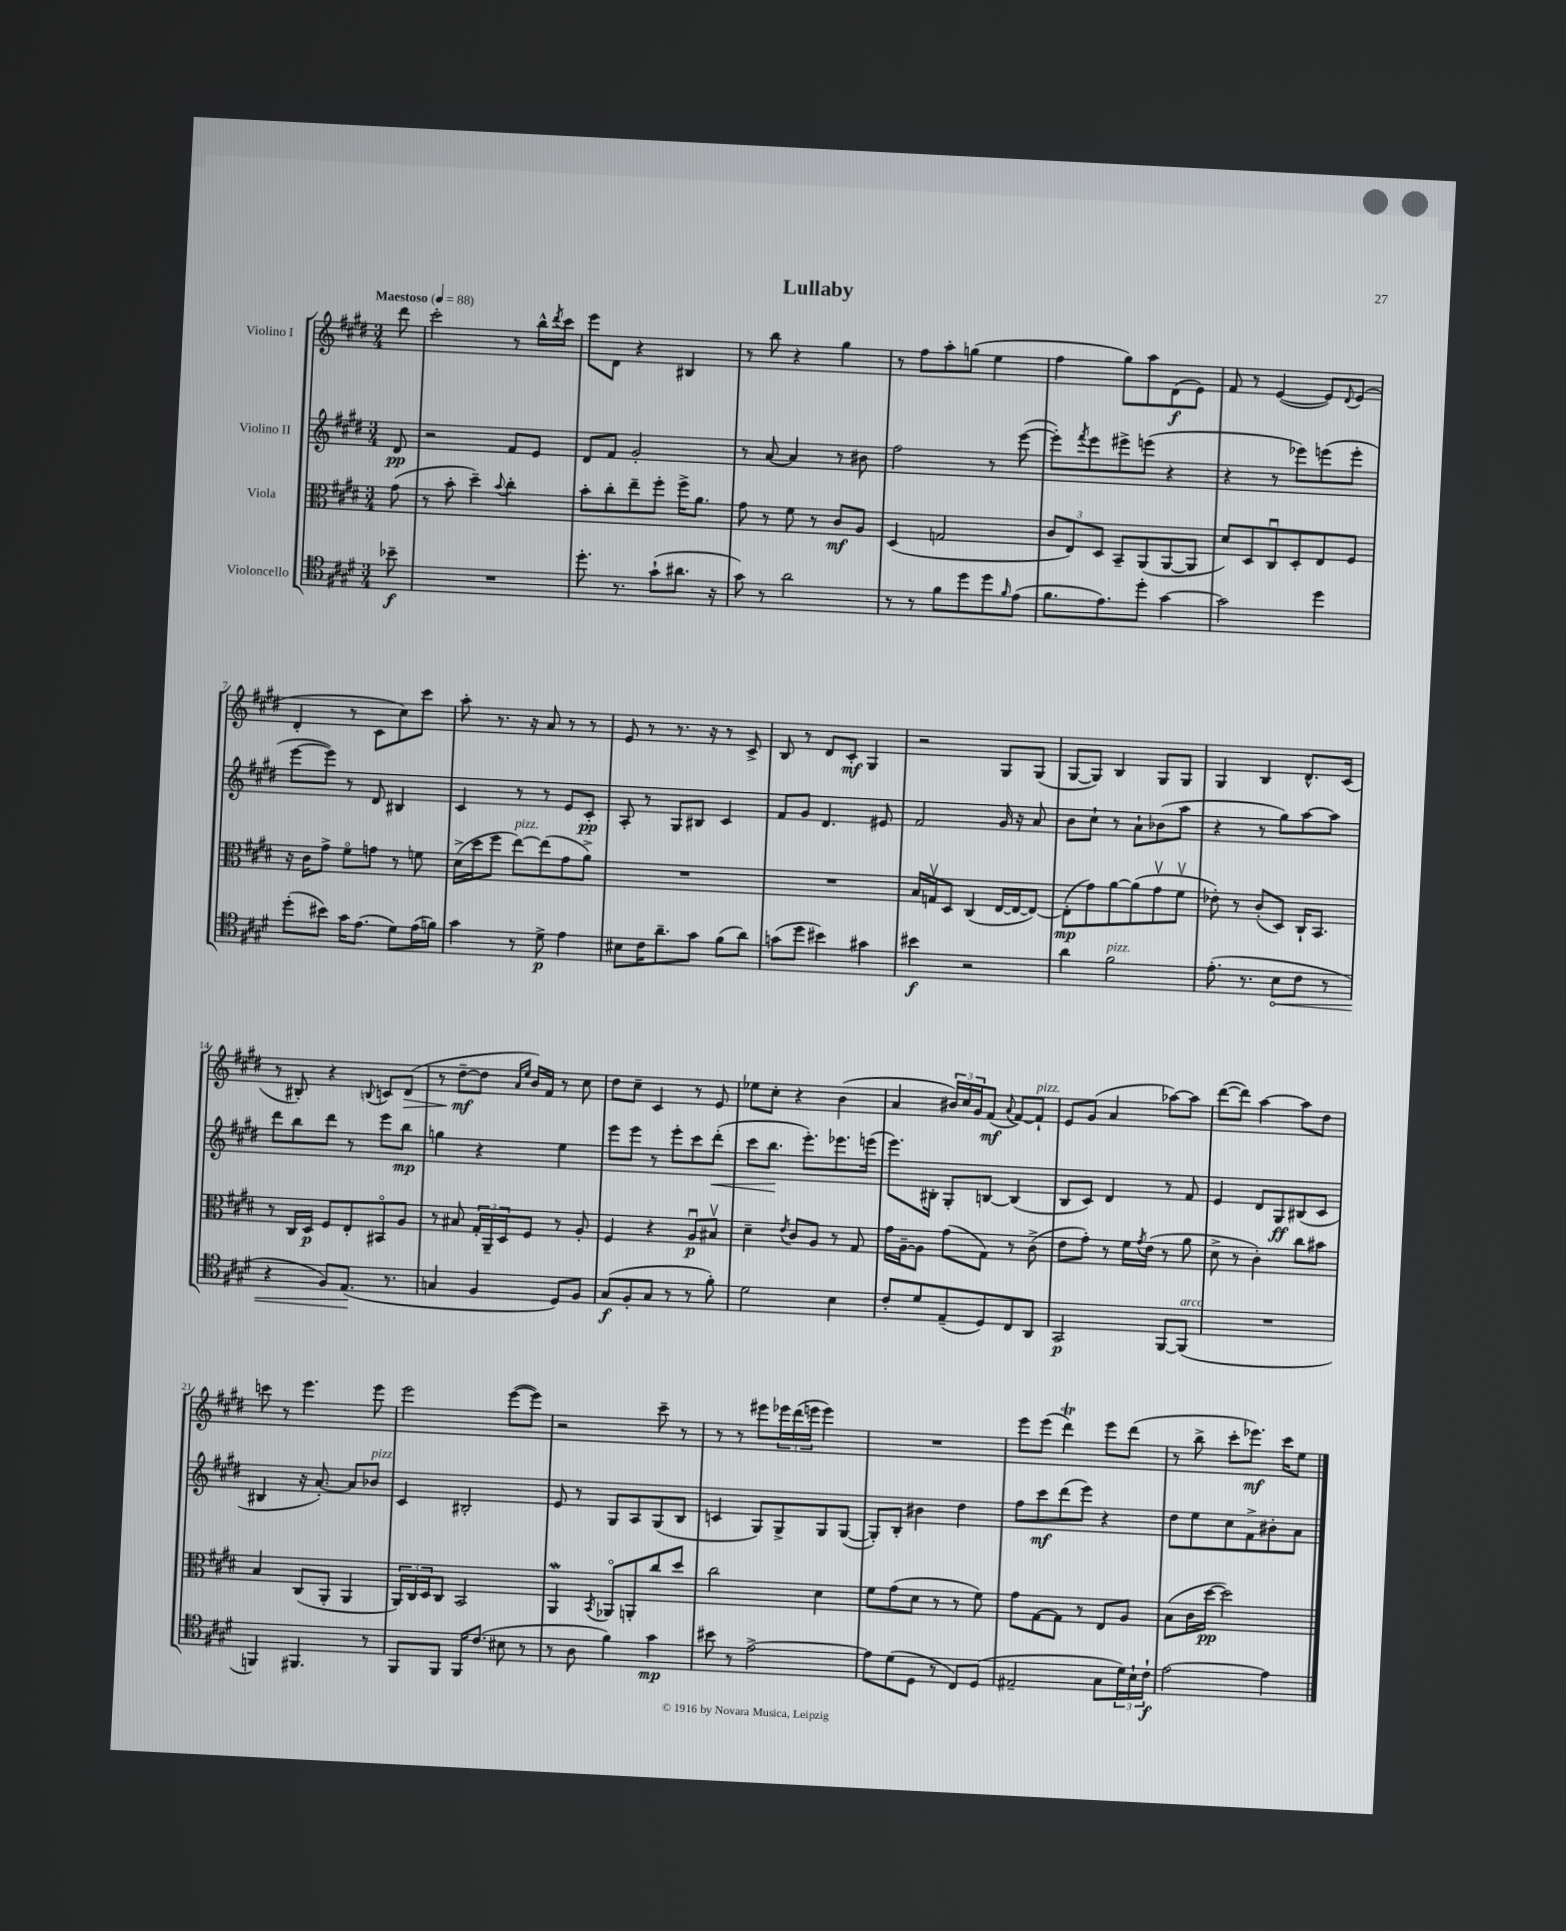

**kern	**kern	**kern	**kern
*staff4	*staff3	*staff2	*staff1
*clefC4	*clefC3	*clefG2	*clefG2
*k[f#c#g#d#]	*k[f#c#g#d#]	*k[f#c#g#d#]	*k[f#c#g#d#]
*M3/4	*M3/4	*M3/4	*M3/4
*MM88	*MM88	*MM88	*MM88
8b-~\	(8g#\	8d#/	8ddd#\
=	=	=	=
2.r	8r	2r	2ccc#'\
.	8b'\	.	.
.	4dd#~\)	.	.
.	8qqb/	.	.
.	4cc#'\	8f#/L	8r
.	.	8e/J	16bb^^\LL
.	.	.	8qddd#/
.	.	.	16ccc#\JJ
=	=	=	=
8.dd#'\	8b'\L	8d#/L	8eee\L
.	8cc#'\	8f#/J	8d#\J
8.r	.	.	.
.	8ee~\	2g#'/	4r
(8g#`\L	8ff#'\J	.	.
8.a#\J	16ff#^\LK	.	4B#/
.	8.a\J	.	.
16r	.	.	.
=	=	=	=
8g#\)	8g#\	8r	8r
8r	8r	[8a/	8bb\
2a\	8f#\	4a/]	4r
.	8r	.	.
.	8c#/L	8r	4gg#\
.	8A/J	8b#\	.
=	=	=	=
8r	(4D#/	2ff#\	8r
8r	.	.	8ff#\L
8f#\L	2G/	.	8aa'\
8dd#\	.	.	(8gg\J
8dd#\	.	8r	4ee\
16qqf#/	.	.	.
(8e\J	.	([8eee\	.
=	=	=	=
8.f#\L	12c#/L	8eee'\]L)	4ff#\
.	12E/)	.	.
.	.	8qfff#/	.
.	.	8eee\	.
.	12D#/J	.	.
8.e\)	.	.	.
.	8BB~/L	8eee#^\	8gg#\L)
8dd#'\J	(8AA/	(8eee\J	8aa\
[4g#\	[8AA/	4r	(8d#\
.	8AA/]J	.	8e\J)
=	=	=	=
2g#\]	8d#/L)	4r	8f#/
.	8D#/	.	8r
.	8C#u/	8r	([4e/
.	8D#'/	8eee-\L)	.
4dd#\	8E/	(8eee\	8e/]L)
.	.	.	8qqd#/
.	8F#/J	8eee'\J	(8e/J
=	=	=	=
(8dd#'\L	16r	[8eee\L	4d#'/
.	16c#\LK	.	.
8b#\J)	8g#^\J	8eee\]J)	.
16g#\LK	8f#o\L	8r	8r
(8.e\J	.	.	.
.	8g\J	8d#/	8c#\L
8d#\L)	8r	4B#/	8cc#\)
(16e\L	8f\	.	8ccc#\J
16f\JJ)	.	.	.
=	=	=	=
4g#\	(16d#^\LL	4c#/	8aa'\
.	16dd#\J	.	.
.	8ff#\J	.	8.r
8r	[8ee\L)	8r	.
.	.	.	16r
8d#^\	(8ee\]	8r	8a/
4e\	8g#\	8e/L	8r
.	8a^\J)	8c#'/J	8r
=	=	=	=
8B#\L	2.r	8A'/	8e/
16c#\K	.	8r	8r
8.a~\	.	.	.
.	.	8G#/L	8.r
8g#\J	.	8B#/J	.
.	.	.	16r
(8f#\L	.	4c#/	8r
8a\J)	.	.	8c#^/
=	=	=	=
(8g\L	2.r	8f#/L	8B/
8dd#\J	.	8g#/J	8r
4b#\)	.	4.d#/	8d#/L
.	.	.	8c#'/J
4g#\	.	.	4G#/
.	.	8e#/	.
=	=	=	=
4b#\	16B/LL	2f#/	2r
.	16Gv/J	.	.
.	8D#/J	.	.
2r	(4C#/	.	.
.	[16E/LL	16g#/	8G#/L
.	16E/_J	16r	.
.	8E/_J)	8a/	(8G#/J
=	=	=	=
4a\	(8E'\]L	8b\L	[8G#/L
.	8g#\)	8cc#`\J	8G#/]J)
2f#\	[8a\	8r	4B/
.	(8a\]	8a`\L	.
.	8g#v\	(8b-\	8G#/L
.	8f#v\J	8aa\J	8G#/J
=	=	=	=
(8.e'\	8e-'\)	4r	4G#/
.	8r	.	.
8.r	.	.	.
.	(8c#'/L	8r	4B/
8B\L	8D#/J)	8gg#\L)	.
8c#\J	16C#`/LK	[8aa\	8.d#^^/L
.	8.BB/J	.	.
8r	.	8aa\]J	.
.	.	.	(16c#/Jk
=	=	=	=
4r	8r	8ddd#\L	8r
.	16C#/LL	8bb\	8B#'/)
.	16D#/JJ	.	.
8F#/L)	8F#/L	8ddd#\J	4r
(8.E/J	8E'/	8r	.
.	.	.	8qqB/
.	8BB#o/	8eee\L	8c/L
8.r	.	.	.
.	8A/J	8bb\J	(8d#/J
=	=	=	=
4G/	8r	4gg\	8r
.	8B#/	.	[8dd#~\L
4F#/	24G#'/LL	4r	8dd#\]J
.	24AA~/	.	.
.	24D#/J	.	.
.	.	.	16qqa/LL
.	.	.	16qqee/JJ
.	8F#/J	.	16b/LL)
.	.	.	16f#/JJ
8D#/L)	8r	4ee\	8r
8F#/J	8A'/	.	8cc#\
=	=	=	=
(8G#/L	4F#/	8eee\L	8dd#\L
8F#'/	.	8eee\J	8cc#~\J
8G#/J	4r	8r	4c#/
8r	.	8eee'\L	.
8r	8Au/L	8ccc#\	8r
8f#'\)	8B#v/J	(8ddd#'\J	8e/
=	=	=	=
2d#\	4d#~\	8ccc#\L	8ee-\L
.	.	8.bb\J	8cc#'\J
.	8qe/	.	.
.	8c#/L	.	4r
.	.	8.eee'\L)	.
.	8A/J	.	.
4B\	8r	8.eee-\	(4b\
.	8G#/	.	.
.	.	(16eee\Jk	.
=	=	=	=
8c#'/L	16g#\LL	8.eee\L)	4a/
.	[16A~\J	.	.
8d#/	8A\]J	.	.
.	.	16B#'\Jk	.
(8E~/	(8g#\L	8G#'/L	24b#/LL)
.	.	.	24cc#/
.	.	.	24g#/J
8D#/)	8G#\J)	[8B/J	(8f#/J
.	.	.	8qqa/
8C#/	8r	(4B/]	[8f#/L)
8AA/J	(8c#^\	.	8f#`/]J
=	=	=	=
2GG#/	8e\L	8B/L	8e/L
.	8g#'\J)	8c#/J)	(8g#/J
.	8r	4d#/	4a/
.	16f#\LL	.	.
.	8qg#/	.	.
.	(16e\JJ	.	.
[8FF#/L	8r	8r	[8aa-\L)
(8FF#/]J	8a\	8f#/	8aa-\]J
=	=	=	=
2.r	8d#^\	4e/	([8ddd#\L
.	8r	.	8ddd#\]J)
.	4c#'\)	8d#/L	[4aa\
.	.	8G#/	.
.	8cc#\L	(8B#/	8aa\]L
.	8b#\J	8c#/J	8dd#\J
=	=	=	=
4FF/)	4B/	4B#/	8ccc\
.	.	.	8r
4.FF#/	(8C#/L	16r	4.eee\
.	.	[8.a'/)	.
.	8AA'/J	.	.
.	4AA/	8a/]L	.
8r	.	8b-/J	8eee\
=	=	=	=
8FF#/L	24AA/LL)	4c#/	2eee\
.	24C#/	.	.
.	24D#/J	.	.
8FF#/J	8C#/J	.	.
16FF#/LK	2BB/	2B#'/	.
(8.c#/J	.	.	.
8B#\	.	.	([8eee\L
8r	.	.	8eee\]J)
=	=	=	=
8r	4AA/	8e/	2r
8A\	.	8r	.
.	8qBB/	.	.
4f#\)	8AA-o/L	8G#/L	.
.	8AA'/	8A/	.
4g#\	8cc#/	(8G#/	8ccc#~\
.	8dd#/J	8B/J	8r
=	=	=	=
8b#\	2cc#\	4c/	8r
8r	.	.	8r
[2e^\	.	8G#/L)	8eee#\L
.	.	8G#^/	24eee-\L
.	.	.	(24ddd#\
.	.	.	24eee\JJ
.	4d#\	8G#/	4eee\)
.	.	([8G#/J	.
=	=	=	=
8e\]L	8f#\L	8G#'/]L)	2.r
(8d#\	(8g#\	8B'/J	.
8D#\J	8d#\J	4b#\	.
8r	8r	.	.
8C#/L)	8r	4dd#\	.
(8D#/J	8f#\)	.	.
=	=	=	=
2E#~/	8g#\L	8ff#\L	8eee\L
.	[8G#\	8ccc#\	(8eee\J
.	8G#\]J	(8ddd#\	4ddd#\)
.	8r	8eee\J)	.
8G#\L	8E/L	4r	8eee\L
24d#\L)	8A/J	.	(8ddd#\J
24B`\	.	.	.
24c#`\JJ	.	.	.
=	=	=	=
[2e\	(8B\L	8dd#\L	8r
.	16c#\L	8ee\	8bb^\
.	[16dd#\JJ	.	.
.	2dd#\])	8cc#\	8ccc#'\L
.	.	8f#^\	8.eee-\J)
4e\]	.	8b#'\	.
.	.	.	16ccc#\LK
.	.	8a\J	8ee\J
==	==	==	==
*-	*-	*-	*-
